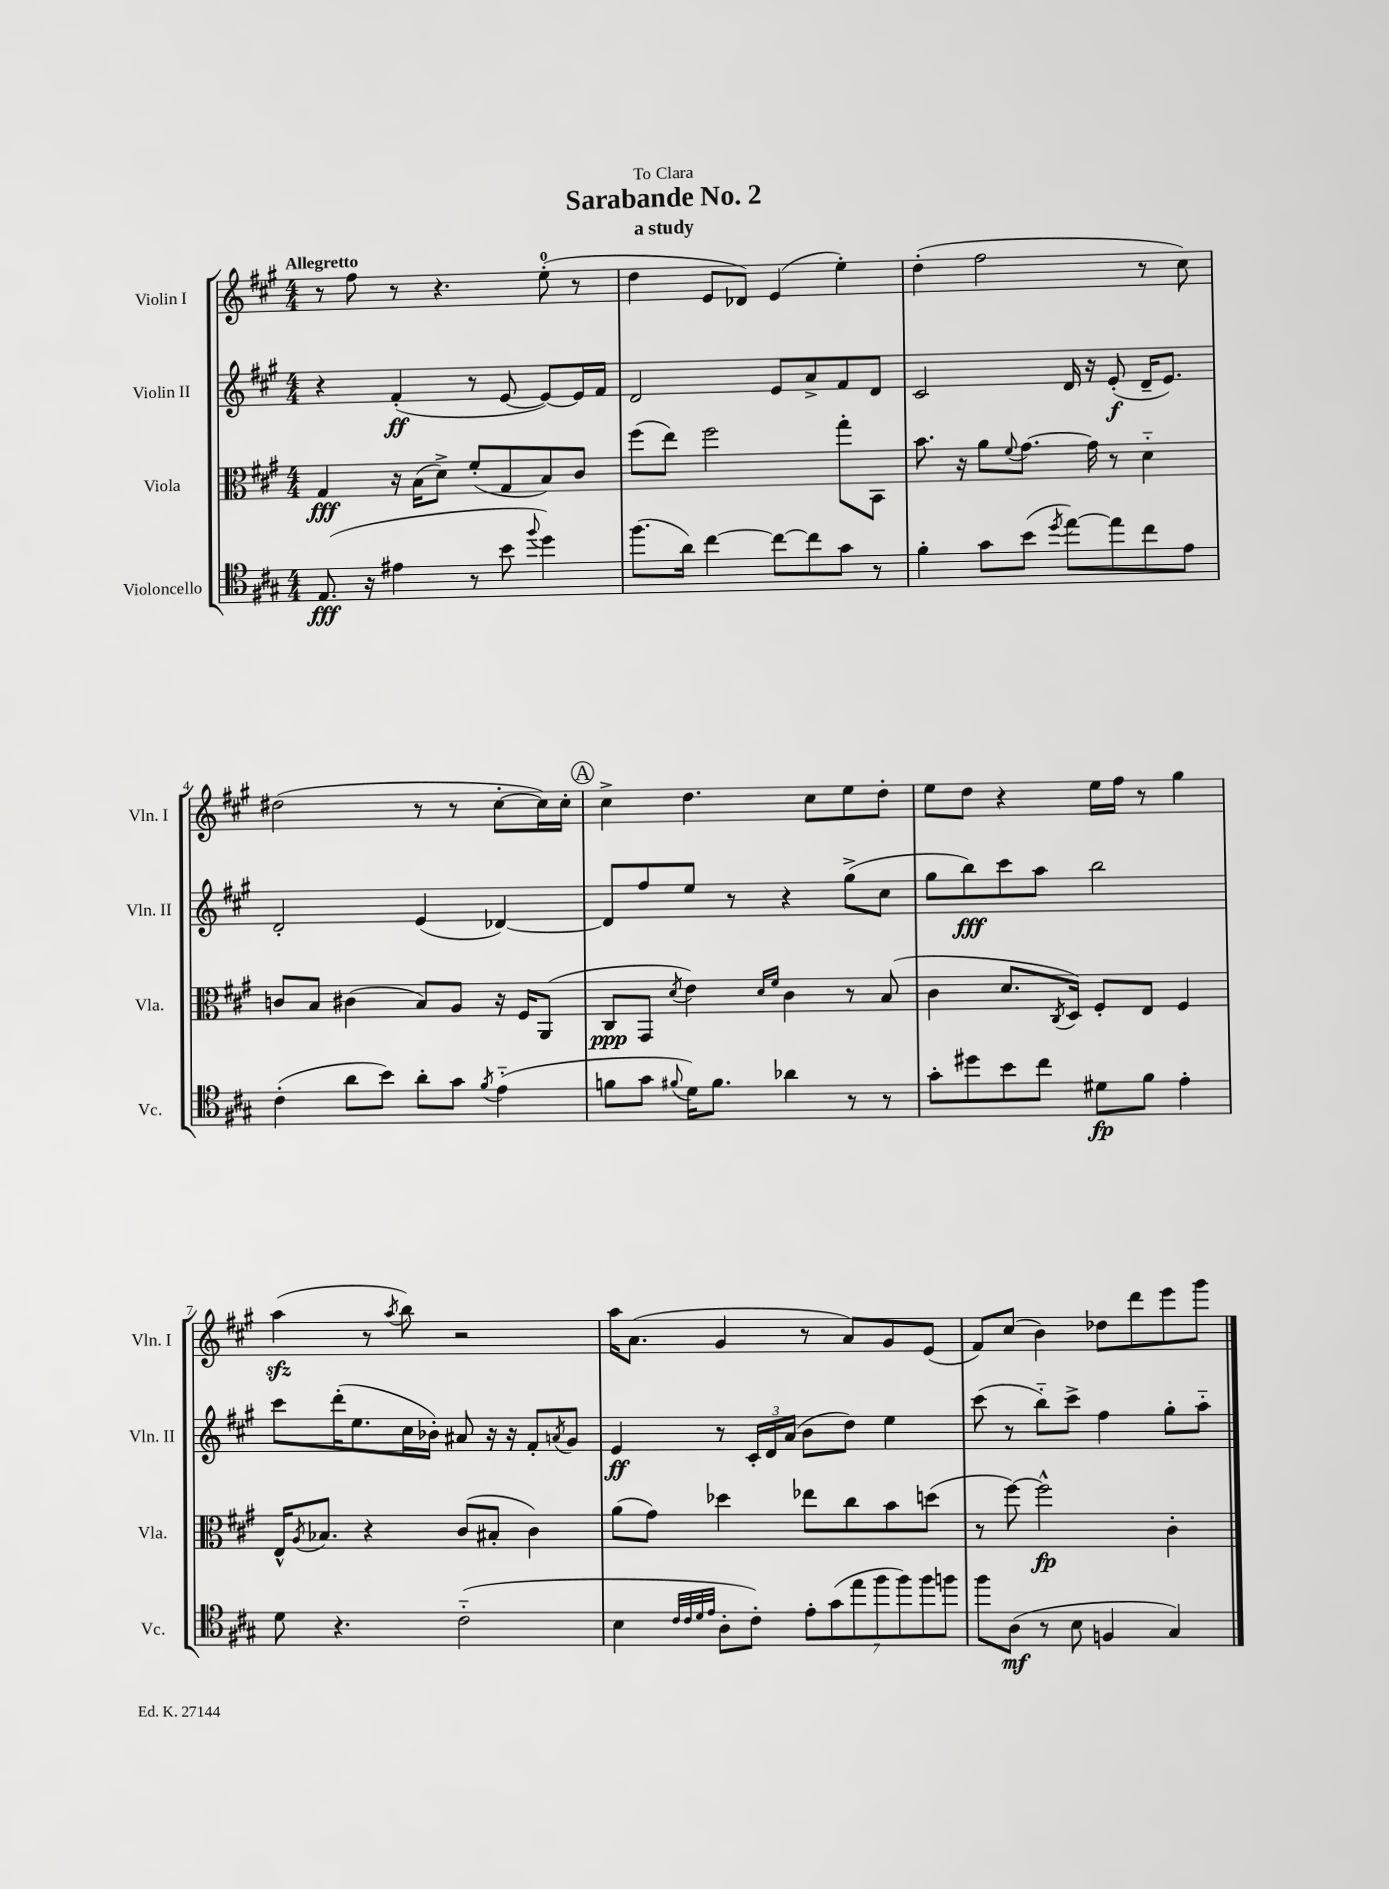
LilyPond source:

\header { title = "Sarabande No. 2" subtitle = "a study" dedication = "To Clara" }
<<
\new StaffGroup <<
\new Staff = "s0" \with { instrumentName = "Violin I" shortInstrumentName = "Vln. I" } {
    \clef treble \key a \major \numericTimeSignature \time 4/4 \tempo "Allegretto"
    r8 fis''8 r8 r4. e''8-0-.( r8 |
    d''4 e'8 des'8) e'4( e''4-.) |
    d''4-.( fis''2 r8 cis''8) |
    dis''2( r8 r8 cis''8~-. cis''16) cis''16-. |
    \mark \markup { \circle "A" } cis''4-> d''4. cis''8 e''8 d''8-. |
    e''8 d''8 r4 e''16 fis''16 r8 gis''4 |
    a''4\sfz( r8 \acciaccatura { a''8 } b''8) r2 |
    a''16 a'8.( gis'4 r8 a'8) gis'8 e'8( |
    fis'8) cis''8( b'4) des''8 d'''8 e'''8 gis'''8 \bar "|." |
}
\new Staff = "s1" \with { instrumentName = "Violin II" shortInstrumentName = "Vln. II" } {
    \clef treble \key a \major \numericTimeSignature \time 4/4
    r4 fis'4-.\ff( r8 e'8~ e'8~) e'16 fis'16 |
    d'2 e'8 a'8-> fis'8 d'8 |
    cis'2 d'16 r16 e'8-.\f( d'16-- e'8.) |
    d'2-. e'4( des'4~) |
    \mark \markup { \circle "A" } des'8 fis''8 e''8 r8 r4 gis''8->( cis''8 |
    gis''8 b''8\fff) cis'''8 a''8 b''2 |
    cis'''8 d'''16-.( e''8. cis''16 bes'16-.) ais'8 r16 r16 fis'8-. \acciaccatura { a'8 } gis'8 |
    e'4\ff r8 \tuplet 3/2 { cis'16-. d'16 a'16( } b'8 d''8) e''4 |
    cis'''8( r8 b''8-_) cis'''8-> fis''4 gis''8-. a''8-_ \bar "|." |
}
\new Staff = "s2" \with { instrumentName = "Viola" shortInstrumentName = "Vla." } {
    \clef alto \key a \major \numericTimeSignature \time 4/4
    gis4\fff r16 b16( d'8->) fis'8-.( gis8 b8) cis'8 |
    fis''8( e''8) fis''2 gis''8-. b,8 |
    b'8. r16 a'8 \appoggiatura { fis'8 } gis'8.~ gis'16 r8 d'4-_ |
    c'8 b8 cis'4( b8) a8 r16 fis16 a,8( |
    \mark \markup { \circle "A" } cis8\ppp gis,8 \acciaccatura { d'8 } e'4) \grace { d'16 fis'16 } cis'4 r8 b8( |
    cis'4 d'8. \acciaccatura { cis8 } d16) fis8-. e8 fis4 |
    e16-^ \acciaccatura { a8 } bes8. r4 cis'8( bis8-. cis'4) |
    a'8( gis'8) des''4 ees''8 cis''8 b'8 d''8( |
    r8 fis''8~) fis''2-^\fp cis'4-. \bar "|." |
}
\new Staff = "s3" \with { instrumentName = "Violoncello" shortInstrumentName = "Vc." } {
    \clef tenor \key a \major \numericTimeSignature \time 4/4
    e8.\fff( r16 eis'4 r8 b'8 \appoggiatura { fis''8 } d''4) |
    fis''8.( a'16) cis''4~ cis''8~ cis''8 gis'8 r8 |
    fis'4-. gis'8 b'8( \acciaccatura { d''8 } e''8~) e''8 cis''8 e'8 |
    cis'4-.( a'8 b'8) a'8-. gis'8 \acciaccatura { fis'8 } e'4-_( |
    \mark \markup { \circle "A" } f'8 gis'8 \appoggiatura { fis'8 } d'16) fis'8. aes'4 r8 r8 |
    gis'8-. dis''8 b'8 cis''8 dis'8\fp fis'8 e'4-. |
    d'8 r4. cis'2-_( |
    b4 \grace { cis'32 cis'32 d'32 e'32 } a8-. cis'8-.) \tuplet 7/4 { e'8-. gis'8( e''8 fis''8 fis''8) fis''8 f''8 } |
    fis''8 a8\mf( r8 b8 f4 gis4) \bar "|." |
}
>>
>>
